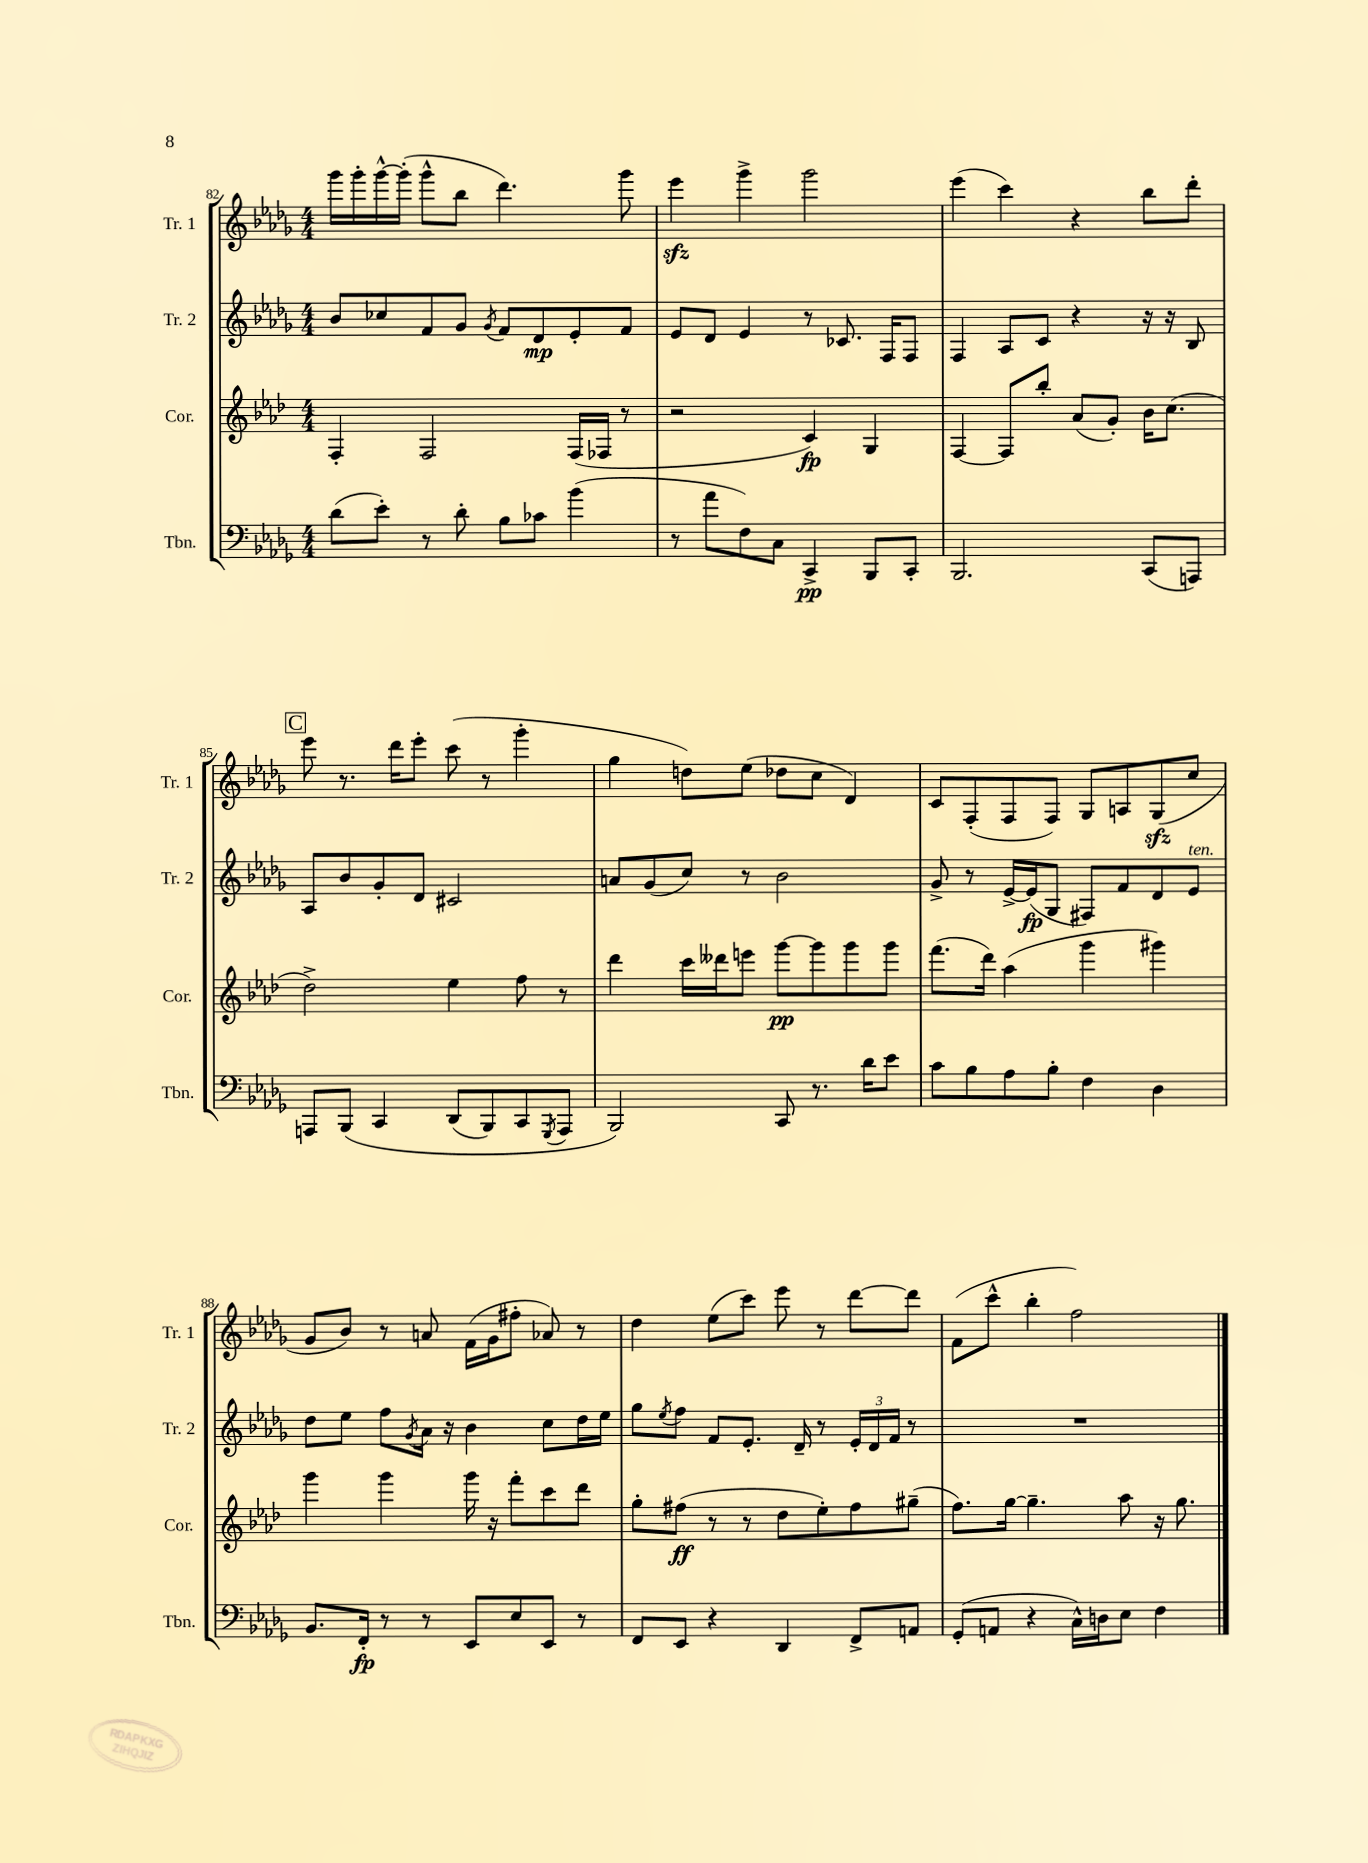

**kern	**kern	**kern	**kern
*staff4	*staff3	*staff2	*staff1
*clefF4	*clefG2	*clefG2	*clefG2
*k[b-e-a-d-g-]	*k[b-e-a-d-]	*k[b-e-a-d-g-]	*k[b-e-a-d-g-]
*M4/4	*M4/4	*M4/4	*M4/4
(8d-\L	4F'/	8b-/L	16ggg-\LL
.	.	.	16ggg-'\
8e-'\J)	.	8cc-/	[16ggg-^^\
.	.	.	(16ggg-'\]JJ
8r	2F/	8f/	8ggg-^^\L
8d-'\	.	8g-/J	8bb-\J
.	.	8qg-/	.
8B-\L	.	8f/L	4.ddd-\)
8c-\J	.	8d-/	.
(4b-\	(16F/LL	8e-'/	.
.	16F-/JJ	.	.
.	8r	8f/J	8ggg-\
=	=	=	=
8r	2r	8e-/L	4eee-\
8a-\L	.	8d-/J	.
8F\)	.	4e-/	4ggg-^\
8C\J	.	.	.
4CC^/	4c/)	8r	2ggg-\
.	.	8.c-/	.
8BBB-/L	4G/	.	.
.	.	16F/LK	.
8CC'/J	.	8F/J	.
=	=	=	=
2.BBB-/	[4F/	4F/	(4eee-\
.	8F/]L	8A-/L	4ccc\)
.	8bb-'/J	8c/J	.
.	(8a-/L	4r	4r
.	8g'/J)	.	.
(8CC/L	16b-\LK	16r	8bb-\L
.	(8.cc\J	16r	.
8AAA/J)	.	8B-/	8ddd-'\J
=	=	=	=
8AAA/L	2dd-^\)	8A-/L	8eee-\
&(8BBB-/J	.	8b-/	8.r
4CC/	.	8g-'/	.
.	.	.	16ddd-\LK
.	.	8d-/J	8eee-'\J
(8DD-/L	4ee-\	2c#/	(8ccc\
8BBB-/)	.	.	8r
8CC/	8ff\	.	4ggg-'\
8qGGG-/	.	.	.
8AAA/J	8r	.	.
=	=	=	=
2BBB-/&)	4ddd-\	8a/L	4gg-\
.	.	(8g-/	.
.	16ccc\LL	8cc/J)	8dd\L)
.	16ddd--\J	.	.
.	8eee\J	8r	(8ee-\J
8CC/	[8ggg\L	2b-\	8dd-\L
8.r	8ggg\]	.	8cc\J
.	8ggg\	.	4d-/)
16d-\LK	.	.	.
8e-\J	8ggg\J	.	.
=	=	=	=
8c\L	(8.fff\L	8g-^/	8c/L
8B-\	.	8r	(8F'/
.	16ddd-\Jk)	.	.
8A-\	(4aa-\	[16e-^/LL	8F/
.	.	(16e-/]J	.
8B-'\J	.	8G-/J	8F/J)
4F\	4ggg\	8F#/L)	8G-/L
.	.	8f/	8A/
4D-\	4ggg#\)	8d-/	(8G-/
.	.	8e-/J	8cc/J
=	=	=	=
8.BB-/L	4ggg\	8dd-\L	8g-/L
.	.	8ee-\J	8b-/J)
16FF'/Jk	.	.	.
8r	4ggg\	8ff\L	8r
.	.	8qg-/	.
8r	.	16a-\Jk	8a/
.	.	16r	.
8EE-/L	16ggg\	4b-\	(16f\LL
.	16r	.	16g-\J
8E-/	8fff'\L	.	8ff#'\J
8EE-/J	8ccc\	8cc\L	8a-/)
8r	8ddd-\J	16dd-\L	8r
.	.	16ee-\JJ	.
=	=	=	=
8FF/L	8gg'\L	8gg-\L	4dd-\
.	.	8qee-/	.
8EE-/J	(8ff#\J	8ff\J	.
4r	8r	8f/L	(8ee-\L
.	8r	8.e-'/J	8ccc\J)
4DD-/	8dd-\L	.	8eee-\
.	.	16d-~/	.
.	8ee-'\)	8r	8r
8FF^/L	8ff#\	24e-'/LL	[8ddd-\L
.	.	24d-/	.
.	.	24f/JJ	.
8AA/J	(8gg#~\J	8r	8ddd-\]J
=	=	=	=
(8GG-'/L	8.ff\L)	1r	(8f\L
8AA/J	.	.	8ccc^^\J
.	[16gg\Jk	.	.
4r	4.gg~\]	.	4bb-'\
16C^^\LL)	.	.	2ff\)
16D\J	.	.	.
8E-\J	8aa-\	.	.
4F\	16r	.	.
.	8.gg\	.	.
==	==	==	==
*-	*-	*-	*-
